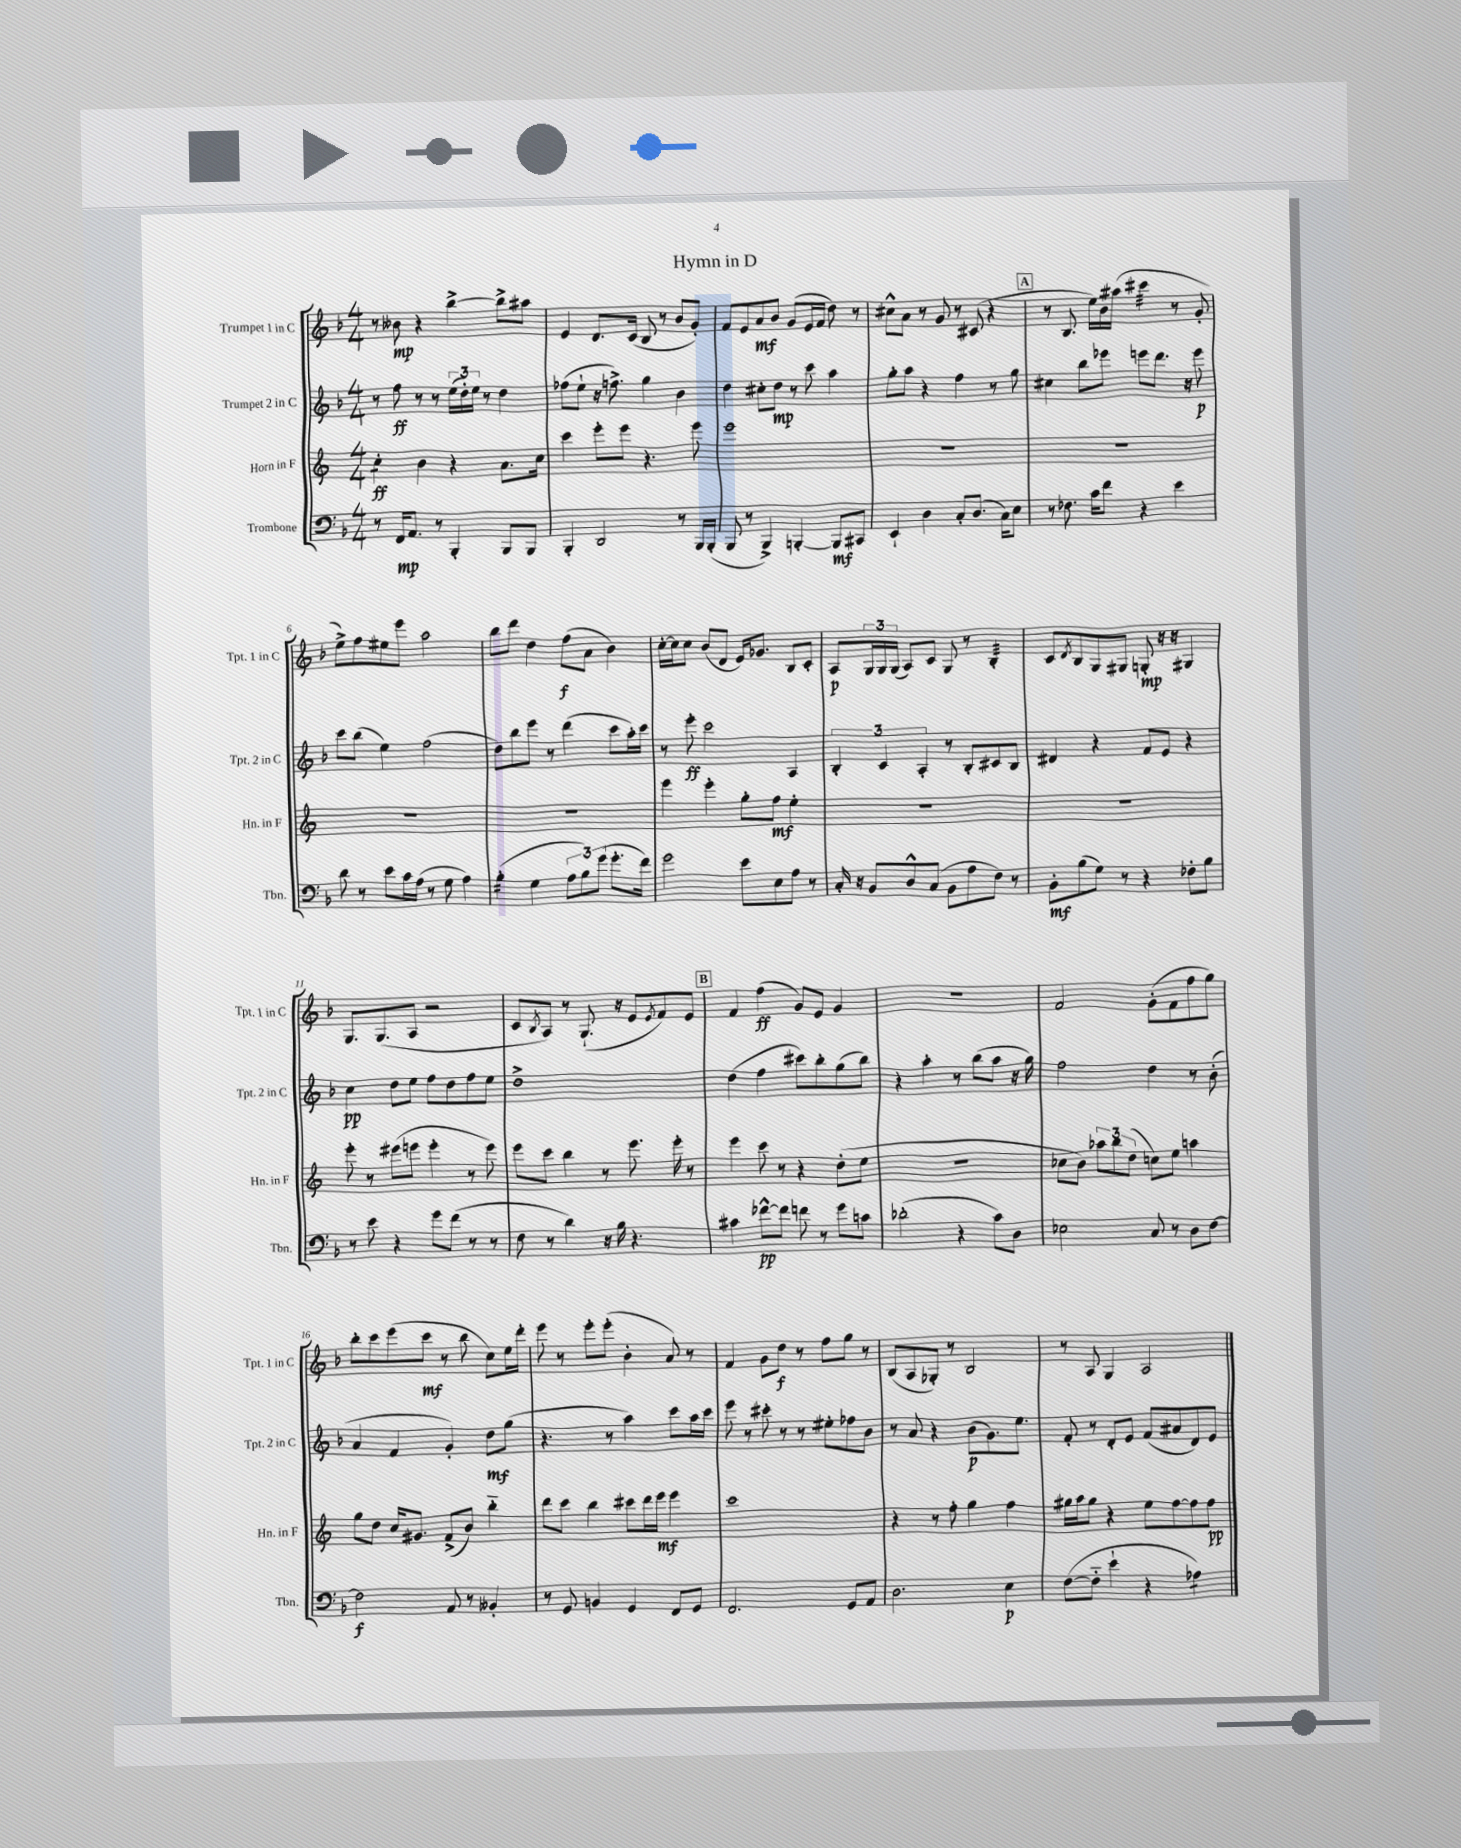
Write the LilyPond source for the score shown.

\header { title = "Hymn in D" }
<<
\new StaffGroup <<
\new Staff = "s0" \with { instrumentName = "Trumpet 1 in C" shortInstrumentName = "Tpt. 1 in C" } {
    \clef treble \key f \major \numericTimeSignature \time 4/4
    r8 beses'8\mp r4 bes''4~-> bes''8-> ais''8 |
    e'4 d'8. c'16( bes8 r8 bes'8 g'8-.) |
    f'8 e'8 a'8\mf bes'8 g'8( e'16 f'16 d''8) r8 |
    cis''8-^ a'8 r8 g'8 r8 cis'8( r4 |
    \mark \markup { \box "A" } r8 bes8. e''16) bes'16 ais''16( cis'''4:32 r8 g'8-. |
    e''8->) f''8 eis''8 e'''8 a''2 |
    bes''8 d'''8 d''4 f''8\f( a'8 bes'4) |
    c''16~-. c''16 c''8 bes'8( d'8 e'16) ges'8. bes8 c'8-. |
    a8\p \tuplet 3/2 { g16 g16 g16( } a8) c'8 g8 r8 bes4:32-. |
    c'8 \acciaccatura { d'8 } bes8 g8 gis8 g8-.\mp r16 r16 gis4 |
    g8. g8.( a8 r2 |
    c'8 \acciaccatura { bes8 } a8) r8 g8.-!( r16 e'8 \acciaccatura { e'8 } f'8) e'8 |
    \mark \markup { \box "B" } f'4 f''4\ff( g'8) e'8 g'4 |
    R1 |
    f'2 g'8-.( f'8 f''8 g''8) |
    bes''8-. c'''8 e'''8( c'''8\mf r8 bes''8 c''8) e''16 d'''16-. |
    e'''8 r8 e'''8-. e'''8-.( bes'4-. a'8) r8 |
    f'4 g'8 d''8\f r8 f''8 g''8 r8 |
    bes8( a8 ges8-.) r8 bes2 |
    r8 a8 g4 a2 \bar "|." |
}
\new Staff = "s1" \with { instrumentName = "Trumpet 2 in C" shortInstrumentName = "Tpt. 2 in C" } {
    \clef treble \key f \major \numericTimeSignature \time 4/4
    r8 f''8\ff r8 r8 \tuplet 3/2 { e''16( d''16-.) e''16 } r8 d''4 |
    fes''8( e''8-! r16 f''8.->) g''4 bes'4 |
    d''4 cis''8-. d''8\mp r8 c'''8 a''4 |
    g''8-. a''8 r4 f''4 r8 g''8 |
    \mark \markup { \box "A" } cis''4 bes''8 ees'''8 e'''8 d'''8. r16 e'''8\p |
    c'''8 bes''8( e''4) f''2( |
    d''8) bes''8 e'''8 r8 d'''4( c'''8 a''16-.) c'''16 |
    r8 e'''8-.\ff c'''2 a4 |
    \tuplet 3/2 { bes4-. c'4 a4-. } r8 bes8-. cis'8 bes8 |
    dis'4 r4 f'8 e'8 r4 |
    c''4\pp d''8 e''8 f''8 d''8 f''8 e''8 |
    d''1-> |
    \mark \markup { \box "B" } d''4( f''4 cis'''8) bes''8-. g''8( bes''8) |
    r4 a''4-. r8 bes''8( a''8 r16 g''16) |
    f''2 d''4 r8 bes'8-.( |
    a'4 f'4 g'4-.) d''8\mf g''8( |
    r4. r8 a''4) c'''8 a''16 c'''16 |
    e'''8 r8 cis'''8-. r8 r8 eis''8-. fes''8 bes'8 |
    r8 a'8 r4 bes'8\p( g'8.) e''8. |
    f'8-. r8 d'8-. e'8 f'8( ais'8 d'8) e'8 \bar "|." |
}
\new Staff = "s2" \with { instrumentName = "Horn in F" shortInstrumentName = "Hn. in F" } {
    \clef treble \key c \major \numericTimeSignature \time 4/4
    c''4:8-.\ff b'4 r4 a'8. c''16 |
    c'''4 e'''8-. e'''8 r4. e'''8 |
    e'''1 |
    R1 |
    \mark \markup { \box "A" } R1 |
    R1 |
    R1 |
    e'''4 e'''4-. g''8-. f''8\mf e''4-. |
    R1 |
    R1 |
    e'''8-. r8 eis'''8( e'''8 e'''4-. r8 e'''8) |
    e'''8 c'''8 b''4 r8 e'''8. e'''16-. r8 |
    \mark \markup { \box "B" } e'''4 c'''8 r8 r4 d''8-.( e''8 |
    R1 |
    ces''8 b'8) \tuplet 3/2 { aes''8 b''8 d''8( } c''8) e''8 a''4 |
    g''8 d''8 c''16 gis'8. f'8->( b'8) b''4-_ |
    d'''8 c'''8 b''4 cis'''8 d'''16 e'''16\mf e'''4 |
    c'''1 |
    r4 r8 f''8-. g''4 f''4 |
    gis''16 a''16 gis''8 r4 e''8 f''8~ f''8 f''8\pp \bar "|." |
}
\new Staff = "s3" \with { instrumentName = "Trombone" shortInstrumentName = "Tbn." } {
    \clef bass \key f \major \numericTimeSignature \time 4/4
    r8 f,16\mp a,8. r8 bes,,4-. bes,,8 bes,,8 |
    bes,,4-. d,2 r8 bes,,16 bes,,16-.( |
    bes,,8 r8 bes,,4->) b,,4~-. b,,8\mf cis,8 |
    e,4-! d4 c8-. d8.( c16) e8 |
    \mark \markup { \box "A" } r8 fes8. c'16 f'8 r4 e'4 |
    d'8 r8 e'8 c'16 a16( r8 g8 a4) |
    bes4:16-.( g4 \tuplet 3/2 { a8 bes8) g'8( } g'8.-. f'16) |
    g'2 e'8 e8 a8 r8 |
    c16-. r16 bes,8 d8-^ c8( bes,8 a8 f8) r8 |
    bes,8-.\mf bes8( g8) r8 r4 fes8-. bes8 |
    r8 e'8 r4 g'8 f'8( r8 r8 |
    f8 r8 d'4) r16 bes16 r4. |
    \mark \markup { \box "B" } cis'4 fes'8~-^\pp fes'8 f'8 r8 g'8 c'8 |
    des'2-.( r4 c'8) d8 |
    ees2 c8 r8 d8 f8~ |
    f2\f a,8 r8 beses,4-. |
    r8 g,8 b,4 g,4 f,8 g,8 |
    f,2. g,8 a,8 |
    d2. e4\p |
    f8~( f8-_ e'4-! r4 aes4:8) \bar "|." |
}
>>
>>
